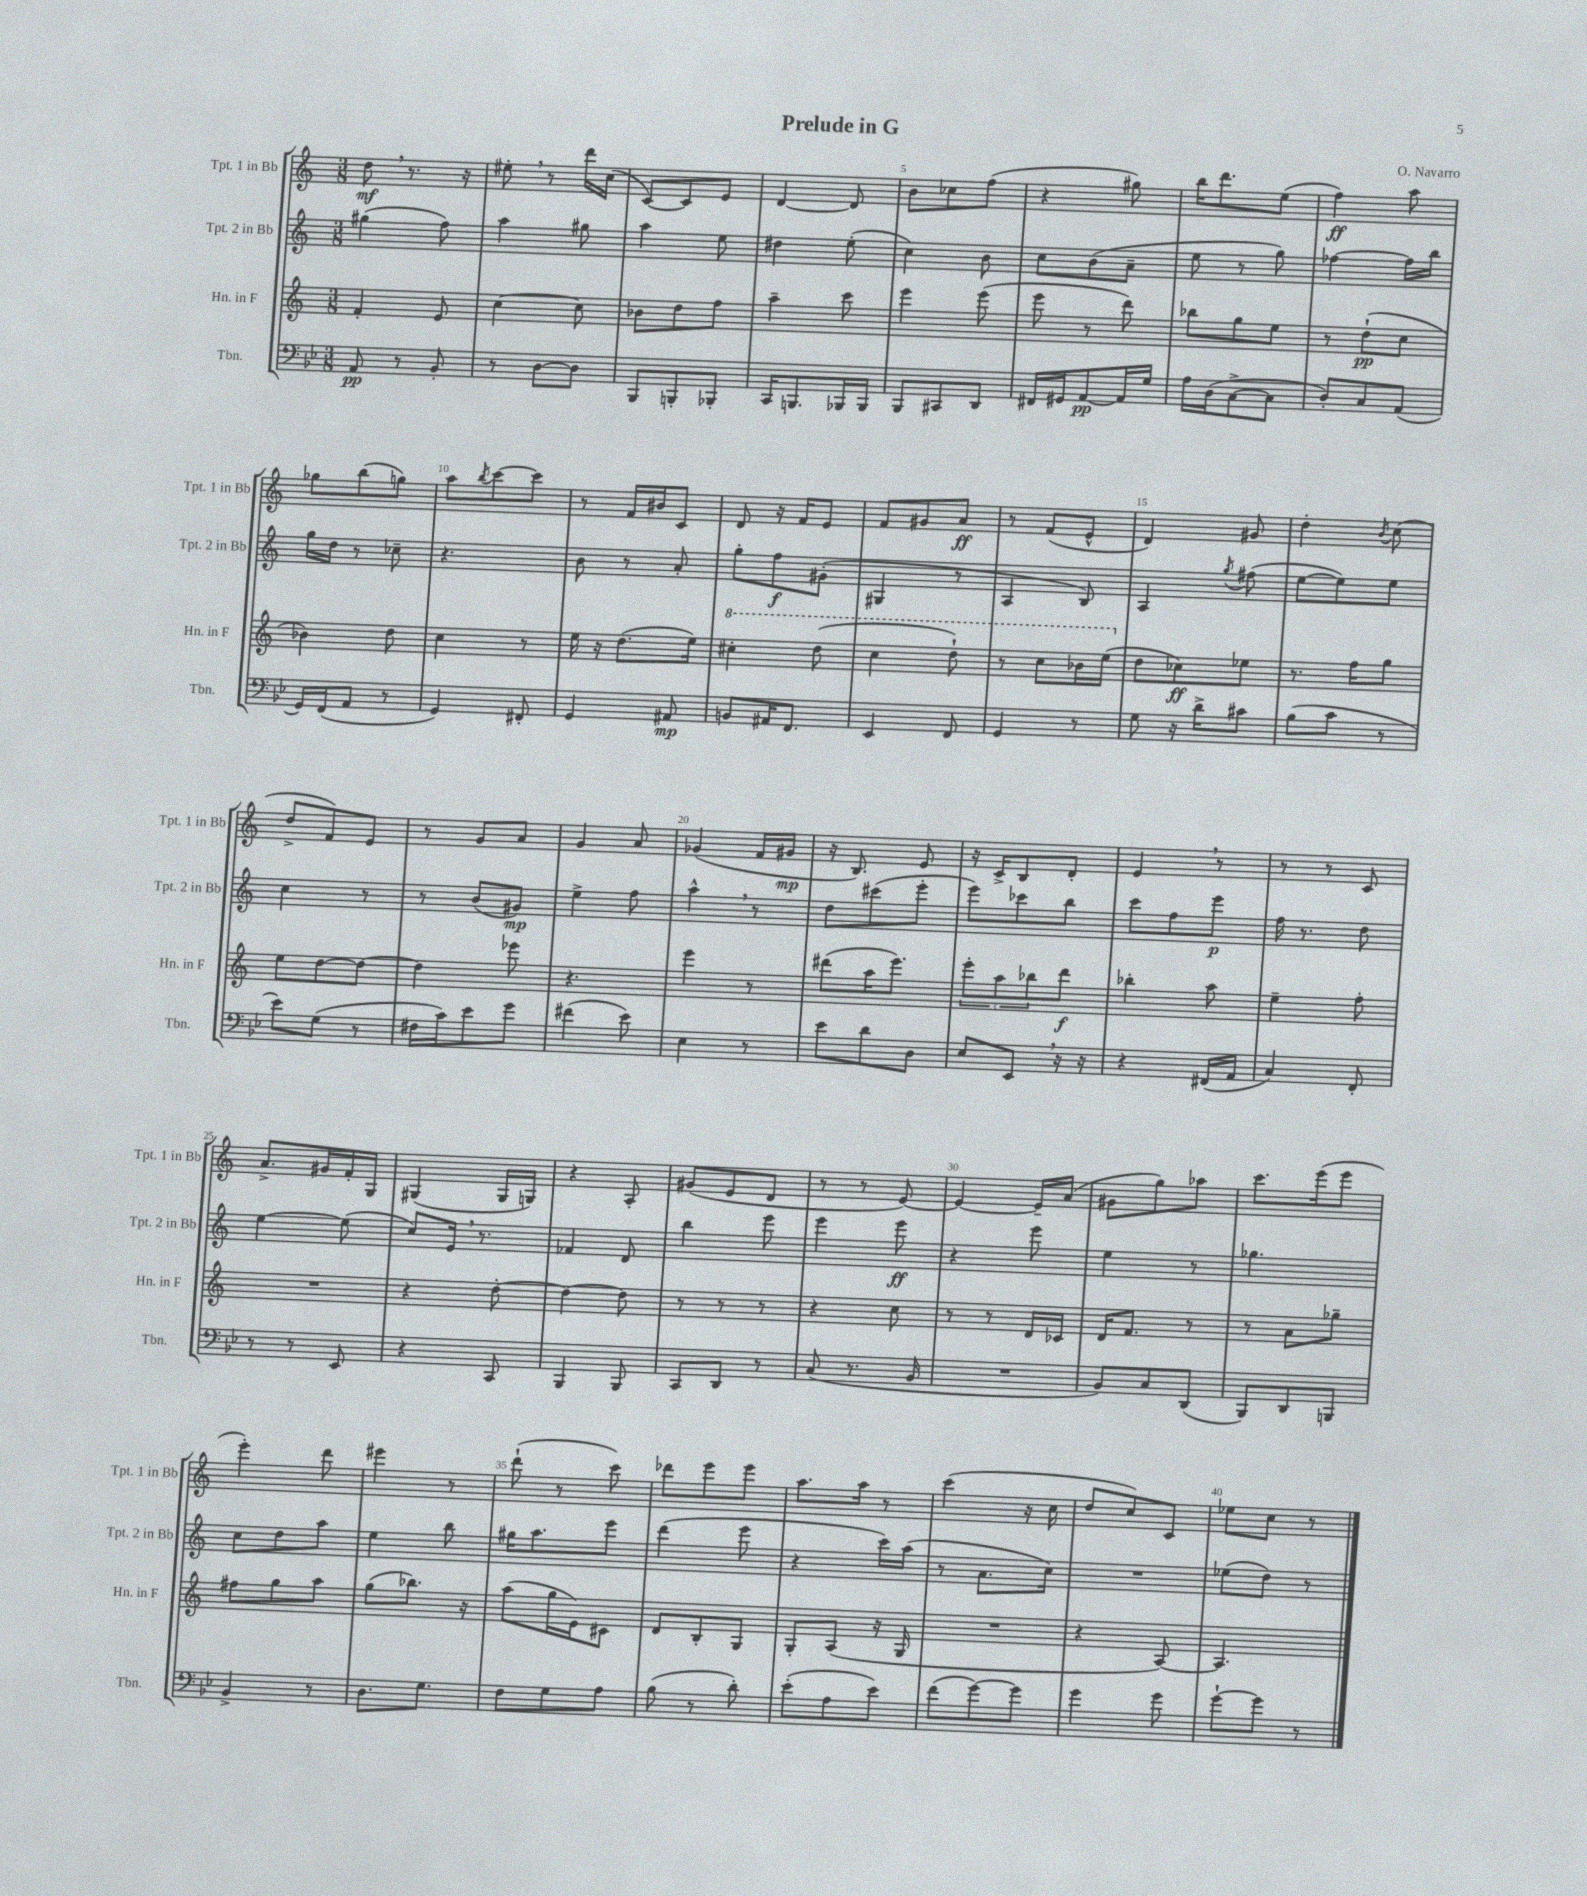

**kern	**kern	**kern	**kern
*staff4	*staff3	*staff2	*staff1
*clefF4	*clefG2	*clefG2	*clefG2
*k[b-e-]	*k[]	*k[]	*k[]
*M3/8	*M3/8	*M3/8	*M3/8
8AA/	4f'/	(4gg#\	8dd\
8r	.	.	8.r
8BB-'/	8e/	8ff\)	.
.	.	.	16r
=	=	=	=
8r	[4cc\	4aa\	8ee#'\
[8D\L	.	.	8r
8D\]J	8cc\]	8gg#\	16ddd\LL
.	.	.	(16cc\JJ
=	=	=	=
8BBB-/L	8b-\L	4aa\	[8c/L)
8BBB'/	8dd\	.	8c/]
8BBB-'/J	8ff\J	8ee\	8e/J
=	=	=	=
16CC/LK	4aa~\	4dd#\	[4d/
8.BBB/	.	.	.
16BBB-/L	8ccc\	(8ee'\	8d/]
16BBB-/JJ	.	.	.
=	=	=	=
8BBB-/L	4eee\	4cc\)	8b\L
8CC#/	.	.	8cc-\
8DD/J	(8eee\	8b\	(8ff\J
=	=	=	=
16FF#/LL	8eee\	8cc\L	4r
16GG#/J	.	.	.
[8AA/	8r	(8b\	.
16AA/]L	8ddd\)	8a~\J	8gg#\)
16G/JJ	.	.	.
=	=	=	=
16A\LL	8bb-\L	8ee\	16bb\LK
(16D\J	.	.	8.ddd\
[8C^\	8gg\	8r	.
8C\]J	8ee\J	8gg\)	(8ee\J
=	=	=	=
8D'/L)	8r	[4ff-\	4ff\)
8C/	(8dd`\L	.	.
(8AA/J	8cc\J	16ff-\]LL	8aa\
.	.	16bb\JJ	.
=	=	=	=
16GG/LL)	4b-\)	16gg\LL	8gg-\L
(16FF/J	.	16dd\JJ	.
8AA/J	.	8r	(8bb\
8r	8dd\	8cc-~\	8gg\J)
=	=	=	=
4GG/)	4cc\	4.r	8aa\L
.	.	.	8qbb/
.	.	.	[8ccc\
8FF#'/	8r	.	8ccc\]J
=	=	=	=
4GG/	16ee\	8b\	8r
.	16r	.	.
.	(8.dd\L	8r	16f/LL
.	.	.	16b#/J
8AA#/	.	8a'/	8c/J
.	16ee\Jk)	.	.
=	=	=	=
8BB/L	4ccc#'\	8gg'\L	8d/
16AA#/K	.	8ff\	16r
8.FF/J	.	.	16f/LK
.	(8ddd\	(8g#'\J	8e/J
=	=	=	=
4EE-/	4ccc\	4G#/	8f/L
.	.	.	8g#/
8FF/	8ddd`\)	8r	8a/J
=	=	=	=
4GG/	8r	4A/	8r
.	8ccc\L	.	(8f/L
8r	16bb-\L	8B/)	8e^^/J
.	(16eee\JJ	.	.
=	=	=	=
8G\	8dd\L	4A/	4d/)
16r	8cc-\)	.	.
16d^\LK	.	.	.
.	.	8qgg/	.
8c#\J	8ee-\J	(8ff#\	8g#/
=	=	=	=
(8B-\L	8.r	[8ee\L	4dd'\
8c\J	.	8ee\])	.
.	16ff\LK	.	.
.	.	.	8qb/
8r	8gg\J	8ee\J	(8cc\
=	=	=	=
8e-\L)	8ee\L	4cc\	8dd^/L
(8G\J	[8dd\	.	8f/)
8r	8dd\_J	8r	8e/J
=	=	=	=
16F#\LL	4dd\]	8r	8r
16c\J)	.	.	.
8e-\	.	(8b/L	8g/L
8g\J	8eee-\	8g#/J)	8a/J
=	=	=	=
(4f#\	4.r	4ee^\	4g/
8e-\)	.	8ff\	8a/
=	=	=	=
4E-\	4eee\	4aa^^\	(4g-/
8r	8r	8r	16f/LL
.	.	.	16g#/JJ
=	=	=	=
8e-\L	(8ddd#\L	8dd\L	16r
.	.	.	8.B/)
8d\	16aa\K	(8ccc#\	.
.	8.eee\J)	.	.
8D\J	.	8eee'\J	8e/
=	=	=	=
8E-/L	12eee'\L	8eee\L)	16r
.	.	.	16c^/LK
.	12aa\	.	.
8EE-/J	.	8ccc-\	8B/
.	12bb-\	.	.
16r	8ddd\J	8bb\J	8d'/J
16r	.	.	.
=	=	=	=
4r	4bb-'\	8ccc\L	4e/
.	.	8ff\	.
(16FF#/LL	8aa\	8eee\J	8r
16AA/JJ	.	.	.
=	=	=	=
4C/)	4ee~\	16ff\	8r
.	.	8.r	.
.	.	.	8r
8FF'/	8ff'\	8dd\	8c/
=	=	=	=
8r	4.r	[4ee\	8.a^/L
8r	.	.	.
.	.	.	16g#/L
8EE-/	.	(8ee\]	16f'/
.	.	.	16G/JJ
=	=	=	=
4r	4r	8cc/L)	(4G#/
.	.	16e/Jk	.
.	.	8.r	.
8CC/	[8dd'\	.	16G#/LL
.	.	.	16G/JJ)
=	=	=	=
4BBB-/	4dd\_	4f-/	4r
8BBB-/	8dd\]	8d/	8A'/
=	=	=	=
8CC/L	8r	4bb\	(8g#/L
8DD/J	8r	.	8e/
8r	8r	8eee\	8d/J
=	=	=	=
(8C/	4r	4eee\	8r
8.r	.	.	8r
.	8cc\	8eee\	[8e/)
16BB-/	.	.	.
=	=	=	=
4.r	8r	4r	4e/_
.	8r	.	.
.	16d/LL	8eee\	16e~/]LL
.	16c-/JJ	.	(16a/JJ
=	=	=	=
8BB-/L)	16d/LK	4ee\	8g#\L
.	8.f/J	.	.
8C/	.	.	8gg\)
(8DD/J	8r	8r	8aa-\J
=	=	=	=
8BBB-/L)	8r	4.gg-\	8.ccc\L
8DD/	8a\L	.	.
.	.	.	(16eee\k
8BBB/J	8gg-~\J	.	8eee\J
=	=	=	=
4BB-^/	8ff#\L	8cc\L	4eee'\)
.	8gg\	8dd\	.
8r	8aa\J	8aa\J	8ddd\
=	=	=	=
8.D\L	(8gg\L	4ee\	4eee#\
.	8.bb-\J)	.	.
8.G\J	.	.	.
.	.	8bb\	8r
.	16r	.	.
=	=	=	=
8F\L	(8aa\L	16gg#\LK	(8ddd`\
.	.	8.aa\	.
8G\	16gg\L	.	8r
.	16e\J)	.	.
8A\J	8c#\J	8eee\J	8ccc\)
=	=	=	=
(8B-\	8d/L	(4ddd\	8ddd-\L
8r	8B'/	.	8eee\
8d'\)	8G/J	8eee\	8eee\J
=	=	=	=
(8e-'\L	8G'/L	4r	8.aa\L
8A\	(8A/J	.	.
.	.	.	16aa\Jk
8e-\J)	16r	16ccc\LL)	8r
.	16G/	(16aa\JJ	.
=	=	=	=
(8f\L	4.r	8r	(4ccc\
[8g\)	.	8.a\L	.
8g\]J	.	.	16r
.	.	16cc\Jk)	16cc\
=	=	=	=
4g\	4r	4.r	8dd/L
.	.	.	8cc/)
8g\	[8A/)	.	8c/J
=	=	=	=
[8g`\L	4.A/]	(8ee-\L	8ee-\L
8g\]J	.	8dd\J)	8cc\J
8r	.	8r	8r
==	==	==	==
*-	*-	*-	*-
